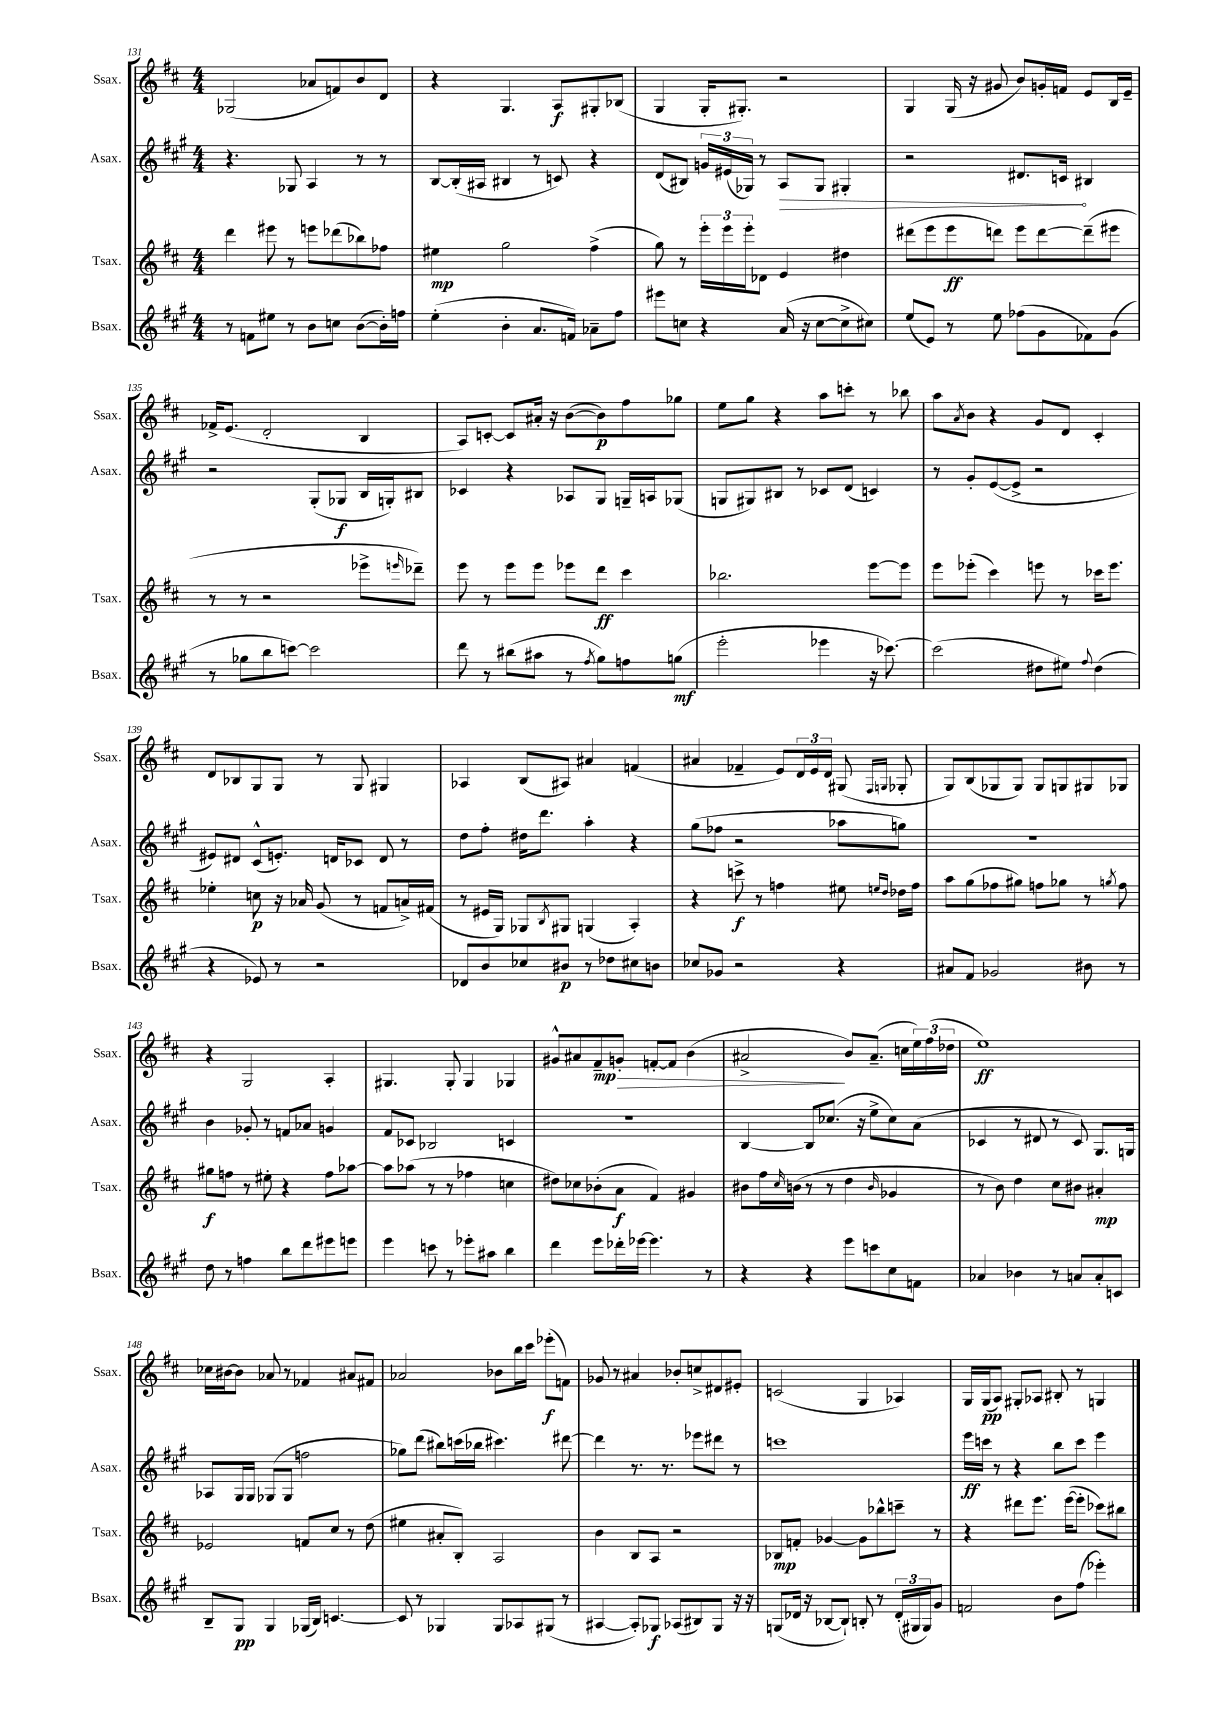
<<
\new StaffGroup <<
\new Staff = "s0" \with { instrumentName = "Ssax." shortInstrumentName = "Ssax." } {
    \clef treble \key d \major \numericTimeSignature \time 4/4
    ges2( aes'8 f'8) b'8 d'8 |
    r4 g4. a8\f gis8-. bes8( |
    g4 g16-. gis8.-.) r2 |
    g4 g16( r16 gis'8 b'8) g'16-. f'16 e'8 b16 e'16-- |
    fes'16-> e'8.( d'2-. b4 |
    a8) c'8~-. c'8 ais'16-. r16 b'8~( b'8\p) fis''8 ges''8 |
    e''8 g''8 r4 a''8 c'''8-. r8 bes''8 |
    a''8 \acciaccatura { a'8 } b'8 r4 g'8 d'8 cis'4-. |
    d'8 bes8 g8 g8 r8 g8 gis4 |
    aes4 b8( ais8) ais'4 f'4( |
    ais'4 fes'4-- e'8) \tuplet 3/2 { d'16 e'16 d'16 } gis8( \grace { fis16 g16 } ges8-. |
    g8) b8( ges8 ges8) ges8 g8 gis8 ges8 |
    r4 g2 a4-. |
    gis4. gis8-. gis4 ges4 |
    gis'8-^ ais'8 fis'8--\mp\> g'8-. f'8~-. f'8 b'4( |
    ais'2->\! b'8) ais'8.--( c''16 \tuplet 3/2 { e''16) fis''16( des''16 } |
    e''1\ff) |
    ces''16 bis'16~ bis'8 aes'8 r8 fes'4 ais'8 fis'8 |
    aes'2 bes'8 b''16 cis'''16 ees'''8-.\f( f'8) |
    ges'8 r8 ais'4 bes'8-. c''8-> dis'8 eis'8-. |
    c'2( g4 aes4) |
    g16 g16\pp( a8) gis8-. aes8 bis8-. r8 g4 \bar "|." |
}
\new Staff = "s1" \with { instrumentName = "Asax." shortInstrumentName = "Asax." } {
    \clef treble \key a \major \numericTimeSignature \time 4/4
    r4. ges8 a4 r8 r8 |
    b8~ b16-.( ais16 bis4 r8 c'8) r4 |
    d'8( bis8) \tuplet 3/2 { g'16 eis'16( ges16) } r8 \once \override Hairpin.circled-tip = ##t a8\> ges8 gis4-. |
    r2 dis'8. c'16\! bis4 |
    r2 gis8-.( ges8\f b16 g16-.) bis8 |
    ces'4 r4 aes8 gis8 g16-- a16 ges8( |
    g8 gis8) bis8 r8 ces'8 d'8( c'4) |
    r8 gis'8-. e'8~( e'8-> r2 |
    eis'8) dis'8 cis'8-^( e'8.-.) d'16 ces'8 d'8 r8 |
    d''8 fis''8-. dis''16 d'''8. a''4-. r4 |
    gis''8( fes''8 r2 aes''8 g''8) |
    R1 |
    b'4 ges'8-. r8 f'8 aes'8 g'4 |
    fis'8 ces'8 bes2 c'4 |
    R1 |
    b4~ b8 ces''8.( r16 e''8-> ces''8) a'8( |
    ces'4 r8 dis'8 r8 ces'8) gis8. g16 |
    aes8 gis16 gis16 ges8( ges8 f''2 |
    ges''8) d'''8( bis''8) c'''16( bes''16 cis'''4.) dis'''8~ |
    dis'''4 r8. r8. ees'''8 dis'''8 r8 |
    c'''1 |
    e'''16\ff c'''16 r8 r4 b''8 c'''8 e'''4 \bar "|." |
}
\new Staff = "s2" \with { instrumentName = "Tsax." shortInstrumentName = "Tsax." } {
    \clef treble \key d \major \numericTimeSignature \time 4/4
    d'''4 eis'''8 r8 e'''8 des'''8( bes''8) fes''8 |
    eis''4\mp g''2 fis''4->( |
    g''8) r8 \tuplet 3/2 { e'''16-. e'''16 e'''16-. } des'8 e'4 dis''4 |
    dis'''8( e'''8 e'''8\ff d'''8) e'''8 d'''8~ d'''8--( eis'''8 |
    r8 r8 r2 ees'''8-> \grace { e'''16 } des'''8--) |
    e'''8 r8 e'''8 e'''8 ees'''8 d'''8\ff cis'''4 |
    bes''2. e'''8~ e'''8 |
    e'''8 ees'''8-.( cis'''4) e'''8 r8 ces'''16 e'''8. |
    ees''4-. c''8\p r16 aes'16 g'8( r8 f'8 a'16->) fis'16( |
    r8 eis'16 g16) ges8 \acciaccatura { b8 } gis8 g4( a4-.) |
    r4 c'''8->\f r8 f''4 eis''8 \grace { e''16 d''16 } des''16 f''16 |
    a''8 g''8( fes''8 gis''8) f''8 ges''8 r8 \acciaccatura { g''8 } f''8 |
    gis''8\f f''8 r8 eis''8-. r4 f''8 aes''8~ |
    aes''8 aes''8( r8 r8 fes''4 c''4 |
    dis''8) ces''8 bes'8-.( a'8\f fis'4) gis'4 |
    bis'8 fis''16 \grace { cis''16 } b'16( r8 r8 d''4 \grace { b'16 } ges'4 |
    r8 b'8) d''4 cis''8 bis'8 ais'4-.\mp |
    ees'2 f'8 cis''8 r8 d''8( |
    eis''4 ais'8-. b8-.) a2 |
    b'4 b8 a8 r2 |
    bes8\mp f'8-. ges'4~ ges'8 bes''8-^ c'''8-- r8 |
    r4 dis'''8 e'''8. e'''16~( e'''8-. ces'''8) bis''8 \bar "|." |
}
\new Staff = "s3" \with { instrumentName = "Bsax." shortInstrumentName = "Bsax." } {
    \clef treble \key a \major \numericTimeSignature \time 4/4
    r8 f'8 eis''8 r8 b'8 c''8 b'8~( b'16-.) f''16 |
    e''4-.( b'4-. a'8. f'16) aes'8-- fis''8 |
    eis'''8 c''8 r4 a'16( r16 c''8~ c''8-> cis''8) |
    e''8( e'8) r8 e''8 fes''8( gis'8 fes'8) gis'8( |
    r8 ges''8 b''8 c'''8~) c'''2 |
    d'''8 r8 bis''8( ais''8 r8 \acciaccatura { fis''8 } gis''8) f''8 g''8\mf( |
    e'''2-. ees'''4 r16 ces'''8.~) |
    ces'''2( dis''8 eis''8) \appoggiatura { fis''8 } dis''4( |
    r4 ees'8) r8 r2 |
    des'8 b'8 ces''8 bis'8\p r8 des''8 cis''8 b'8 |
    ces''8 ges'8 r2 r4 |
    ais'8 fis'8 ges'2 bis'8 r8 |
    d''8 r8 f''4 b''8 d'''8 eis'''8 e'''8 |
    e'''4 c'''8 r8 ees'''8-. ais''8 b''4 |
    d'''4 e'''8 des'''16-. ees'''16~ ees'''4. r8 |
    r4 r4 e'''8 c'''8 cis''8 f'8 |
    aes'4 bes'4 r8 a'8 a'8-. c'8 |
    b8-- gis8\pp gis4 ges16( b16) c'4.~ |
    c'8 r8 ges4 ges8 aes8 gis8( r8 |
    ais4~ ais8-.) ges8\f aes8( bis8) ges8 r16 r16 |
    g8( des'16 r16 bes8~ bes8-!) b8-. r8 \tuplet 3/2 { des'16-.( gis16 gis16) } gis'8 |
    f'2 b'8 fis''8( ees'''4-.) \bar "|." |
}
>>
>>
\layout { \context { \Score currentBarNumber = #131 } }
